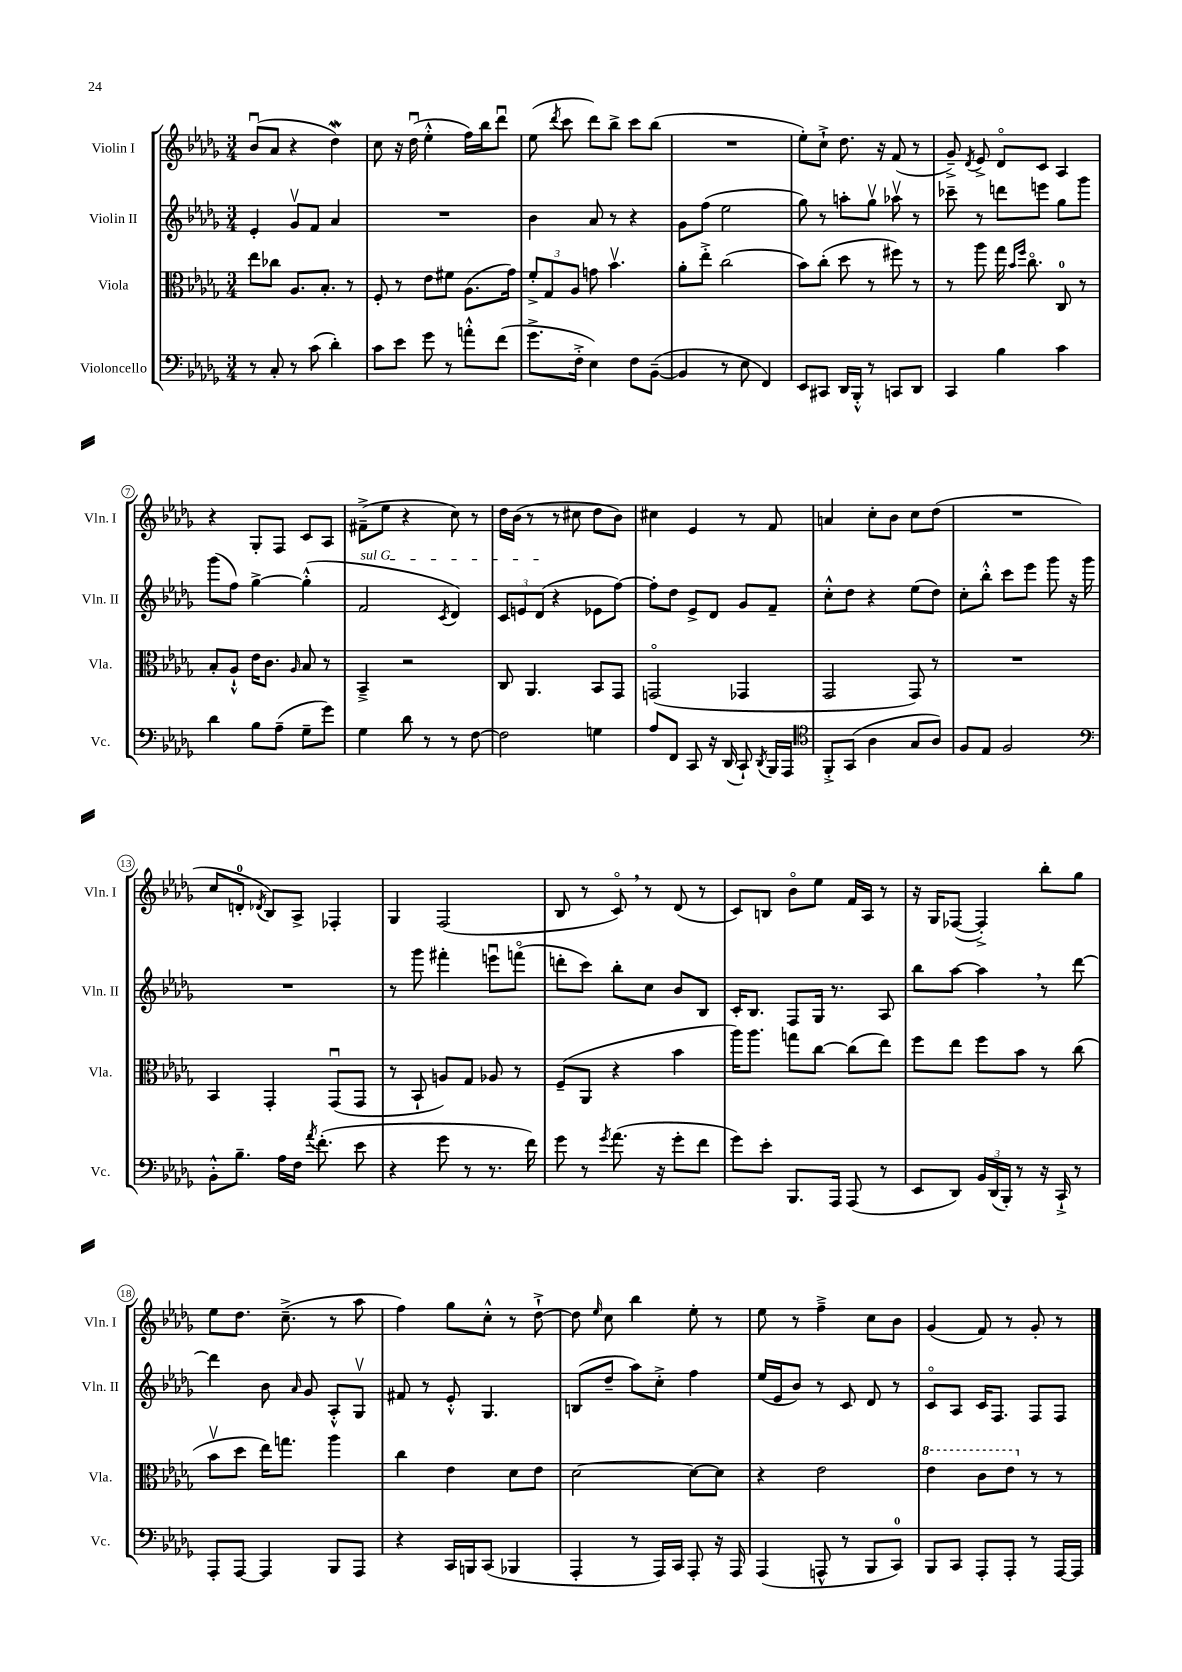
<<
\new StaffGroup <<
\new Staff = "s0" \with { instrumentName = "Violin I" shortInstrumentName = "Vln. I" } {
    \clef treble \key des \major \numericTimeSignature \time 3/4
    \autoBeamOff bes'8[\downbow( aes'8] r4 des''4\mordent) |
    c''8 r16 des''16\downbow( ees''4-.-^ f''16[) bes''16 des'''8]\downbow |
    ees''8( \acciaccatura { des'''8 } c'''8 des'''8[) bes''8]-> c'''8[ bes''8]( |
    R2. |
    ees''8[-.) c''8]-!-> des''8. r16 f'8( r8 |
    ges'8--->) \acciaccatura { des'8 } ees'8-> des'8[\flageolet c'8] aes4 |
    r4 ges8[-. f8] c'8[ aes8] |
    fis'8[--->( ees''8] r4 c''8) r8 |
    des''16[ bes'16]( r8 r8 cis''8 des''8[ bes'8]) |
    cis''4 ees'4 r8 f'8 |
    a'4 c''8[-. bes'8] c''8[ des''8]( |
    R2. |
    c''8[ d'8]-0-. \acciaccatura { des'8 } bes8[) aes8]-> fes4-. |
    ges4 f2( |
    bes8 r8 c'8\flageolet) \breathe r8 des'8( r8 |
    c'8[) b8] bes'8[\flageolet ees''8] f'16[ aes16] r8 |
    r16 ges16[ fes8]~( fes4-.->) bes''8[-. ges''8] |
    ees''8[ des''8.] c''8.--->( r8 aes''8 |
    f''4) ges''8[ c''8]-.-^ r8 des''8~-!-> |
    des''8 \grace { ees''16 } c''8 bes''4 ees''8-. r8 |
    ees''8 r8 f''4---> c''8[ bes'8] |
    ges'4( f'8) r8 ges'8-. r8 \bar "|." |
}
\new Staff = "s1" \with { instrumentName = "Violin II" shortInstrumentName = "Vln. II" } {
    \clef treble \key des \major \numericTimeSignature \time 3/4
    \autoBeamOff ees'4-. ges'8[\upbow f'8] aes'4 |
    R2. |
    bes'4 aes'8 r8 r4 |
    ges'8[ f''8]( ees''2 |
    ges''8) r8 a''8[-. ges''8]\upbow aes''8\upbow r8 |
    ces'''8-- r8 d'''8[ e'''8] ges''8[ ges'''8] |
    ges'''8[( f''8]) ges''4~-> ges''4-.-^( |
    \once \override TextSpanner.bound-details.left.text = \markup { \italic "sul G" } f'2\startTextSpan \acciaccatura { c'8 } des'4) |
    \tuplet 3/2 { c'8[ e'8 des'8]\stopTextSpan( } r4 ees'8[ f''8]~) |
    f''8[-. des''8] ees'8[-> des'8] ges'8[ f'8]-- |
    c''8[-.-^ des''8] r4 ees''8[( des''8]) |
    c''8[-. bes''8]-.-^ c'''8[ ees'''8] ges'''8 r16 ges'''16 |
    R2. |
    r8 ges'''8 fis'''4-. e'''8[\downbow f'''8]\flageolet( |
    d'''8[-. c'''8]) bes''8[-. c''8] bes'8[ bes8] |
    c'16[-. bes8.] f8[ ges16] r8. aes8 |
    bes''8[ aes''8]~ aes''4 \breathe r8 des'''8~ |
    des'''4 bes'8 \grace { aes'16 } ges'8 aes8[-.-^ ges8]\upbow |
    fis'8 r8 ees'8-.-^ ges4. |
    b8[( des''8]-- aes''8[) c''8]-.-> f''4 |
    ees''16[( ees'16 bes'8]) r8 c'8 des'8 r8 |
    c'8[\flageolet aes8] c'16[ f8.] f8[ f8] \bar "|." |
}
\new Staff = "s2" \with { instrumentName = "Viola" shortInstrumentName = "Vla." } {
    \clef alto \key des \major \numericTimeSignature \time 3/4
    \autoBeamOff ees''8[ ces''8] aes8.[ bes8.]-. r8 |
    f8-. r8 ees'8[ fis'8] aes8.[( ges'16]) |
    \tuplet 3/2 { f'8[-.-> ges8 aes8] } g'8 bes'4.\upbow |
    aes'8[-. ees''8]-.-> c''2( |
    bes'8[) c''8]-.( des''8 r8 fis''8) r8 |
    r8 aes''8 ges''16 \grace { bes'16[ f''16] } c''8.\flageolet c8-0 r8 |
    bes8[-. aes8]-!-^ ees'16[ c'8.] \grace { aes16 } bes8 r8 |
    bes,4---> r2 |
    c8 aes,4. bes,8[ ges,8] |
    g,2\flageolet( ges,4 |
    ges,2 ges,8) r8 |
    R2. |
    bes,4 ges,4-. ges,8[\downbow( ges,8] |
    r8 bes,8-! a8[) ges8] aes8 r8 |
    f8[--( aes,8] r4 bes'4 |
    aes''16[) aes''8.] g''8[ c''8]~ c''8[( ees''8]) |
    f''8[ ees''8] f''8[ bes'8] r8 c''8( |
    bes'8[\upbow des''8] ees''16[) g''8.] aes''4 |
    c''4 ees'4 des'8[ ees'8] |
    des'2~ des'8[~ des'8] |
    r4 ees'2 |
    \ottava #1 ees''4 c''8[ ees''8] \ottava #0 r8 r8 \bar "|." |
}
\new Staff = "s3" \with { instrumentName = "Violoncello" shortInstrumentName = "Vc." } {
    \clef bass \key des \major \numericTimeSignature \time 3/4
    \autoBeamOff r8 c8-. r8 c'8( des'4-.) |
    c'8[ ees'8] ges'8 r8 a'8[-.-^ f'8]( |
    ges'8.[-> f16]-.-> ees4) f8[ bes,8]~--( |
    bes,4 r8 ees8 f,4) |
    ees,8[ cis,8] des,16[ bes,,16]-.-^ r8 c,8[ des,8] |
    c,4 bes4 c'4 |
    des'4 bes8[ aes8]--( ges8[-- ges'8]) |
    ges4 des'8 r8 r8 f8~ |
    f2 g4 |
    aes8[ f,8] c,8 r16 des,16( c,8-!) \acciaccatura { des,8 } bes,,16[ aes,,16] |
    \clef tenor f,8[-.-> ges,8]( aes4 ges8[ aes8]) |
    f8[ ees8] f2 |
    \clef bass bes,8[-.-^ bes8.]-- aes16[ f16] \acciaccatura { aes'8 } f'8.-.( ees'8 |
    r4 ges'8 r8 r8. f'16) |
    ges'8 r8 \acciaccatura { ges'8 } aes'8.( r16 ges'8[-. f'8] |
    ges'8[) ees'8]-. bes,,8.[ aes,,16] aes,,8( r8 |
    ees,8[ des,8]) \tuplet 3/2 { bes,16[ des,16( bes,,16]-.) } r8 r16 c,16-!-> r8 |
    aes,,8[-. aes,,8]~ aes,,4 bes,,8[ aes,,8] |
    r4 c,16[ b,,16 c,8]( bes,,4 |
    aes,,4-. r8 aes,,16[) c,16] aes,,8-. r16 aes,,16 |
    aes,,4( a,,8-^ r8 bes,,8[ c,8]-0) |
    bes,,8[ c,8] aes,,8[-. aes,,8]-. r8 aes,,16[~ aes,,16] \bar "|." |
}
>>
>>
\layout { \context { \Score \override BarNumber.stencil = #(make-stencil-circler 0.1 0.3 ly:text-interface::print) } }
